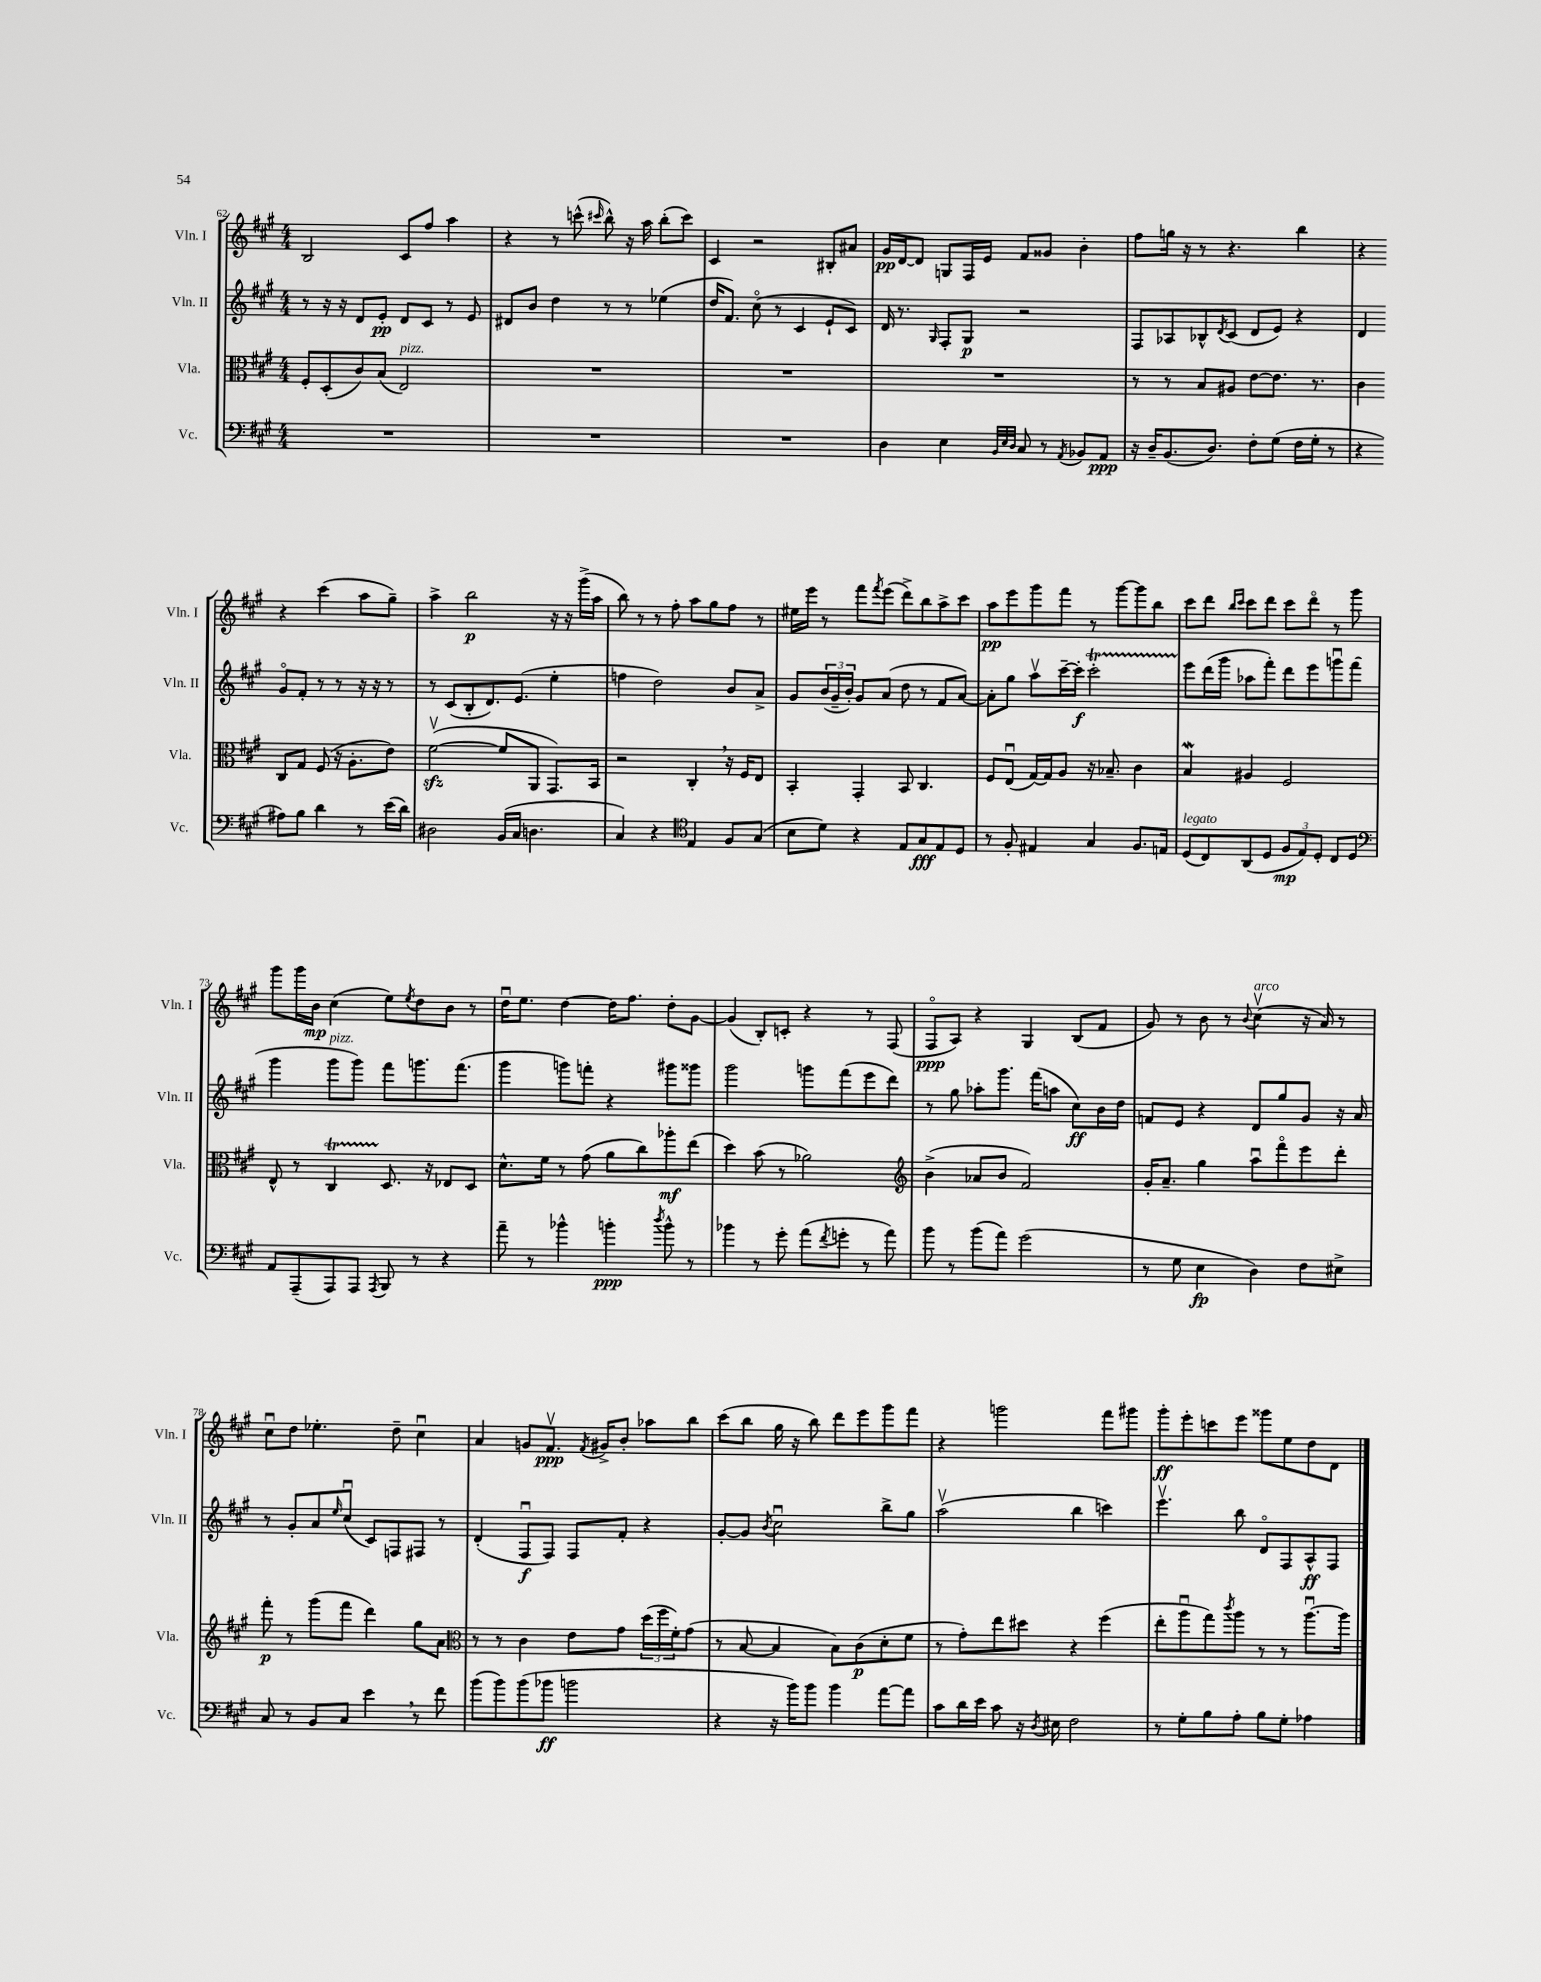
<<
\new StaffGroup <<
\new Staff = "s0" \with { instrumentName = "Vln. I" shortInstrumentName = "Vln. I" } {
    \clef treble \key a \major \numericTimeSignature \time 4/4
    b2 cis'8 fis''8 a''4 |
    r4 r8 c'''8-^( \grace { cis'''16 } b''8-^) r16 a''16 b''8-.( cis'''8) |
    cis'4 r2 bis8-. ais'8 |
    gis'16\pp d'16~ d'8 g8 fis16 e'16 fis'8 gisis'8 b'4-. |
    fis''8 g''16 r16 r8 r4. b''4 |
    r4 r4 cis'''4( a''8 gis''8--) |
    a''4-> b''2\p r16 r16 gis'''16->( a''16 |
    b''8) r8 r8 fis''8-. a''8 gis''8 fis''8 r8 |
    eis''16 e'''16 r8 fis'''8 \acciaccatura { fis'''8 } e'''8( d'''8->) b''8 a''8-> cis'''8 |
    a''8\pp e'''8 gis'''8 fis'''8 r8 gis'''8~ gis'''8 b''8 |
    cis'''8 d'''8 \grace { b''16 cis'''16 } cis'''8 d'''8 cis'''8 d'''8\flageolet r8 gis'''8 |
    gis'''8 gis'''16 b'16\mp cis''4( e''8) \acciaccatura { e''8 } d''8 b'8 r8 |
    d''16\downbow e''8. d''4~ d''16 fis''8. d''8-. gis'8~ |
    gis'4( b8-.) c'8-. r4 r8 fis8( |
    fis8\flageolet\ppp a8) r4 gis4 b8( fis'8 |
    gis'8) r8 b'8 r8 \appoggiatura { b'8 } cis''4\upbow^\markup { \italic "arco" }( r16 a'16) r8 |
    cis''8\downbow d''8 ees''4.-. d''8-- cis''4\downbow |
    a'4 g'8 fis'8.\upbow\ppp \acciaccatura { fis'8 } gis'16-> b'8-. aes''8 b''8 |
    cis'''8( b''8 gis''16 r16 b''8) d'''8 e'''8 gis'''8 fis'''8 |
    r4 g'''2 fis'''8 gis'''8 |
    gis'''8-.\ff e'''8-. c'''8 e'''8 gisis'''8 e''8 d''8 d'8 \bar "|." |
}
\new Staff = "s1" \with { instrumentName = "Vln. II" shortInstrumentName = "Vln. II" } {
    \clef treble \key a \major \numericTimeSignature \time 4/4
    r8 r16 r16 d'8 e'8-.\pp d'8 cis'8 r8 e'8 |
    dis'8 b'8 d''4 r8 r8 ees''4( |
    d''16 fis'8.) cis''8\flageolet( r8 cis'4 e'8-! cis'8) |
    d'16 r8. \grace { gis16 } fis8-. gis8\p r2 |
    fis8 aes8 bes8-^ \acciaccatura { d'8 } cis'8( d'8 e'8) r4 |
    d'4 gis'8\flageolet fis'8-. r8 r8 r16 r16 r8 |
    r8 cis'8( b8-. d'8.) e'8.( e''4-. |
    f''4 d''2) b'8 a'8-> |
    gis'8 \tuplet 3/2 { b'16( gis'16-- b'16-.) } gis'8 a'8( d''8 r8 fis'8 a'8~) |
    a'8-. gis''8 a''8\upbow cis'''16~-- cis'''16-.\f cis'''2-.\startTrillSpan |
    e'''8\stopTrillSpan d'''16( gis'''16 aes''8 fis'''8-.) d'''8 e'''8 g'''8\downbow fis'''8( |
    gis'''4 gis'''8^\markup { \italic "pizz." } gis'''8) fis'''8 g'''8. fis'''8.( |
    gis'''4 g'''8) f'''8-. r4 gis'''8 gisis'''8 |
    gis'''2 g'''8 fis'''8( e'''8 d'''8) |
    r8 gis''8 aes''8-. gis'''8. fis'''16( a''8 cis''8\ff) b'16 d''16 |
    f'8 e'8 r4 d'8 gis''8 gis'8 r16 a'16 |
    r8 gis'8-. a'8 \grace { e''16 } cis''8\downbow( cis'8) f8 fis8 r8 |
    d'4-.( fis8\downbow\f fis8) fis8 fis'8-. r4 |
    gis'8~-. gis'8 \acciaccatura { b'8 } cis''2\downbow b''8-> gis''8 |
    a''2\upbow( b''4 c'''4) |
    e'''4.\upbow b''8 d'8\flageolet fis8 a8-^\ff fis8 \bar "|." |
}
\new Staff = "s2" \with { instrumentName = "Vla." shortInstrumentName = "Vla." } {
    \clef alto \key a \major \numericTimeSignature \time 4/4
    fis8-. d8-.( cis'8) b8( e2^\markup { \italic "pizz." }) |
    R1 |
    R1 |
    R1 |
    r8 r8 b8 ais8 e'8~ e'8. r8. |
    cis'4 cis8 gis8 fis8( r16 a8.-. e'8) |
    fis'2~\upbow\sfz( fis'8 a,8 gis,8.) b,16 |
    r2 cis4-. \breathe r16 fis16 e8 |
    b,4-. gis,4-. b,8 cis4. |
    fis8 e8\downbow( gis16~) gis16 a8 r16 bes8.-- cis'4 |
    b4\mordent ais4 fis2 |
    e8-^ r8 cis4\startTrillSpan d8.\stopTrillSpan r16 ees8 d8 |
    d'8.-^ fis'16 r8 gis'8( a'8 cis''8) aes''8-.\mf e''8( |
    d''4) b'8( r8 aes'2) |
    \clef treble b'4->( aes'8 b'8 fis'2) |
    gis'16-. a'8.-- gis''4 a''8\downbow fis'''8\flageolet e'''8 d'''8-. |
    fis'''8-.\p r8 gis'''8( fis'''8 d'''4) gis''8 a'8 |
    \clef alto r8 r8 cis'4 e'8 gis'8 \tuplet 3/2 { d''16( fis''16 fis'16-.) } gis'8( |
    r8 b8~ b4 b8) cis'8\p( d'8-. fis'8 |
    r8 gis'8-.) e''8 dis''8 r4 fis''4( |
    e''8-. a''8\downbow gis''8) \acciaccatura { cis'''8 } a''8 r8 r8 a''8.~\downbow a''16 \bar "|." |
}
\new Staff = "s3" \with { instrumentName = "Vc." shortInstrumentName = "Vc." } {
    \clef bass \key a \major \numericTimeSignature \time 4/4
    R1 |
    R1 |
    R1 |
    d4 e4 \grace { b,32 e32 d32 } cis8 r8 \acciaccatura { a,8 } bes,8 a,8\ppp |
    r16 d16-- b,8.( d8.) fis8-. gis8( fis16 gis16-. r8 |
    r4 ais8) b8 d'4 r8 e'16( d'16) |
    dis2 b,16( cis16 d4. |
    cis4) r4 \clef tenor e4 fis8 gis8( |
    b8 d'8) r4 e8 gis8\fff e8 d8 |
    r8 fis8-. eis4 gis4 fis8. e16 |
    d8^\markup { \italic "legato" }( cis8) a,8( d8 \tuplet 3/2 { fis8\mp e8) d8-. } cis8 d8 |
    \clef bass a,8 a,,8--( a,,8) a,,8 \acciaccatura { a,,8 } b,,8 r8 r4 |
    a'8-- r8 bes'4-^ b'4-.\ppp \acciaccatura { d''8 } b'8-^ r8 |
    bes'4 r8 gis'8-. a'8( \acciaccatura { fis'8 } g'8-. r8 a'8) |
    b'8 r8 b'8( a'8) gis'2( |
    r8 gis8 e4\fp d4) fis8 eis8-> |
    cis8 r8 b,8 cis8 e'4 \breathe r8 fis'8 |
    b'8( b'8) b'8( bes'8\ff b'2 |
    r4 r16 b'16) b'8 b'4 a'8~ a'8 |
    cis'8 d'16 e'16 cis'8 r16 \acciaccatura { d8 } eis16 fis2 |
    r8 gis8-. b8 a8-. b8 gis8-. aes4 \bar "|." |
}
>>
>>
\layout { \context { \Score currentBarNumber = #62 } }
